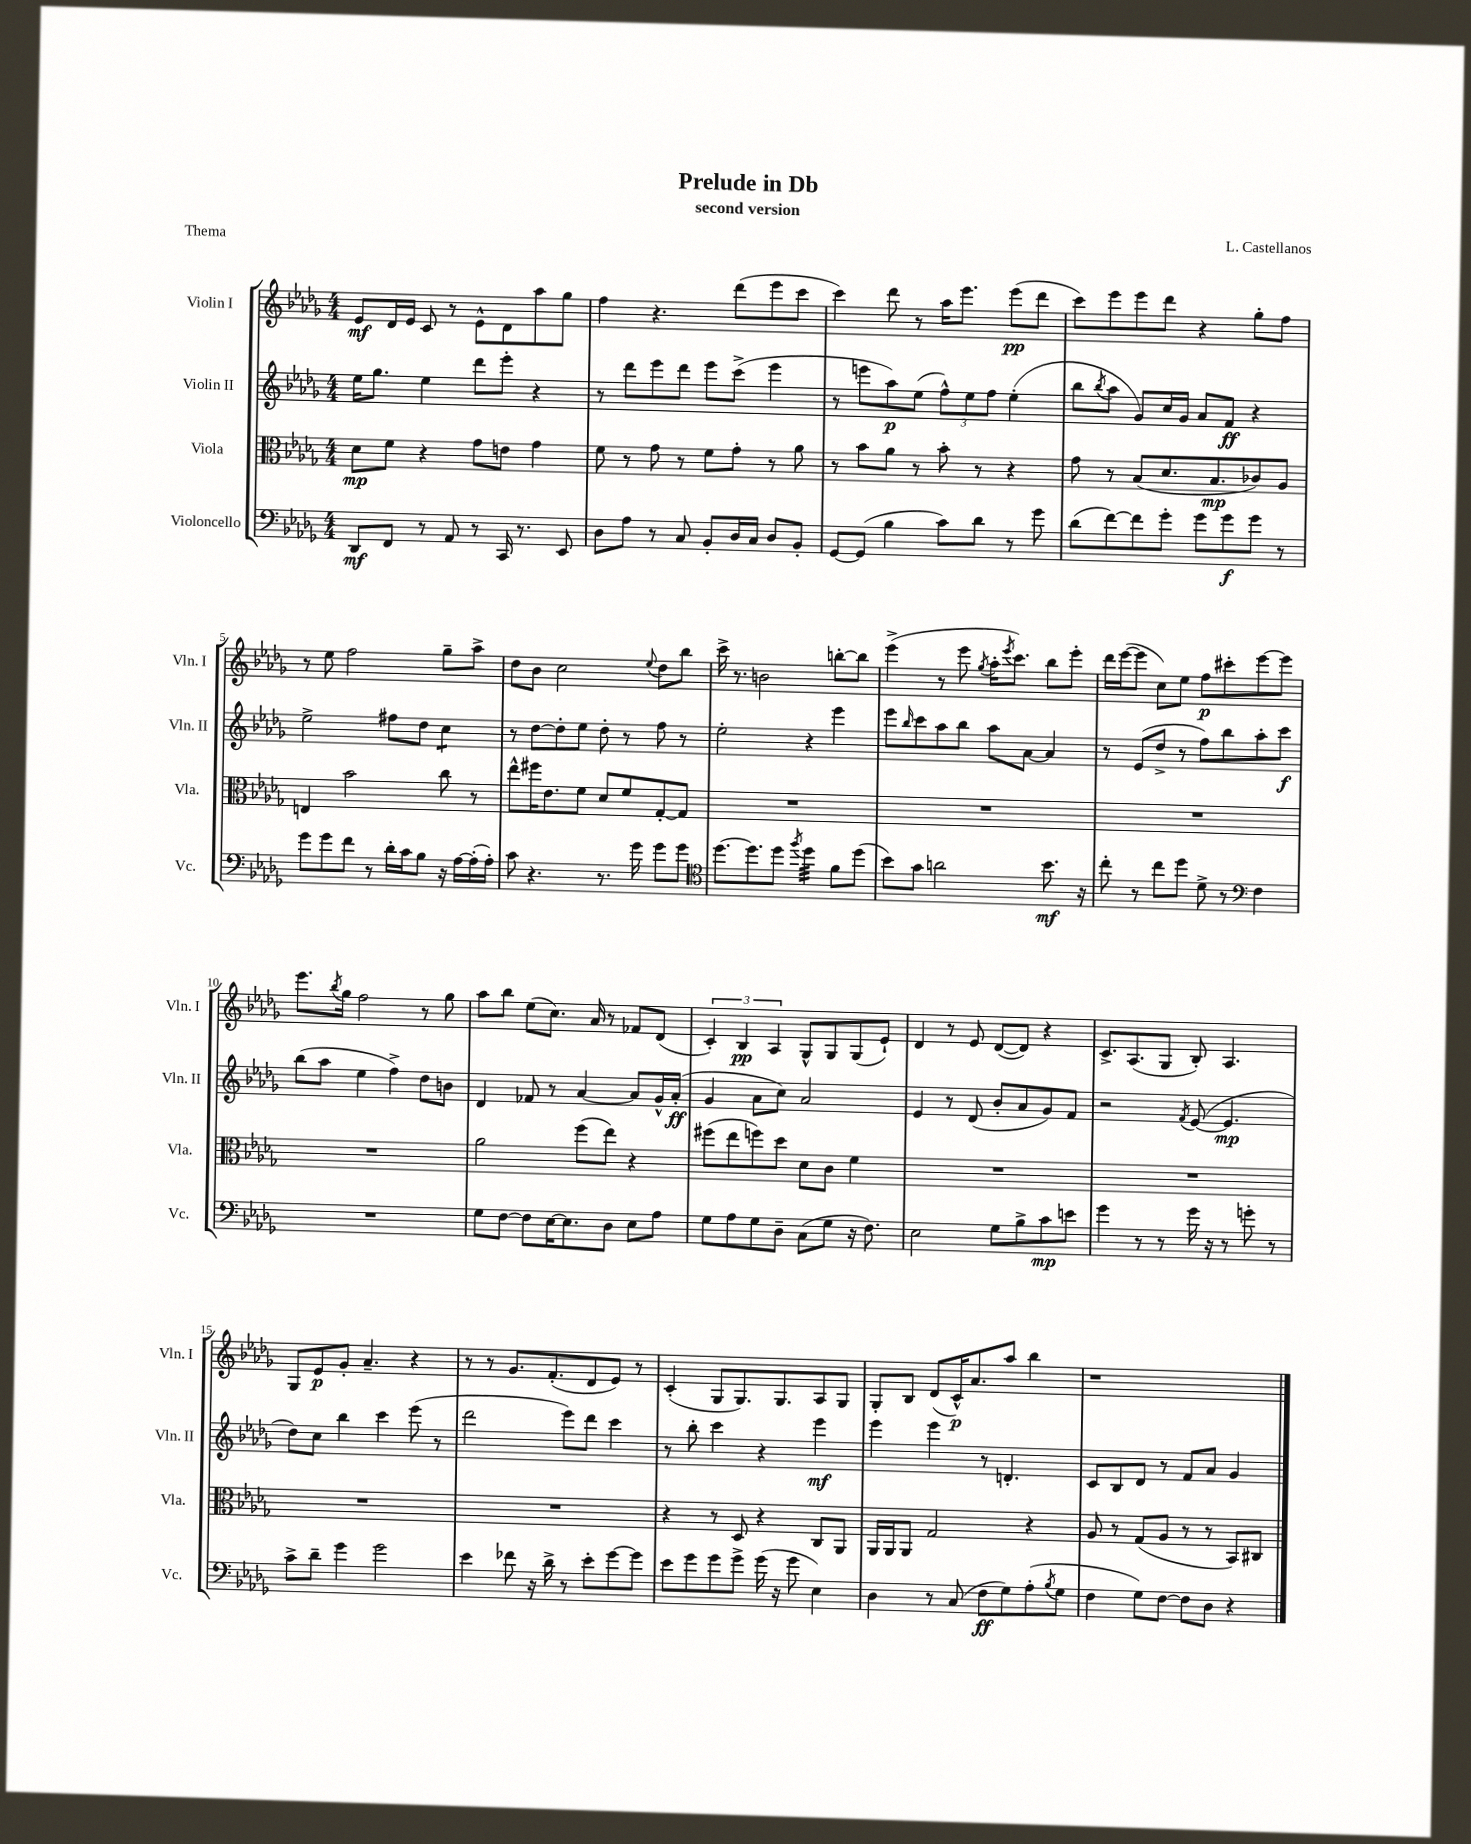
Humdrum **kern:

**kern	**dynam	**kern	**dynam	**kern	**dynam	**kern	**dynam
*part4	*part4	*part3	*part3	*part2	*part2	*part1	*part1
*staff4	*staff4	*staff3	*staff3	*staff2	*staff2	*staff1	*staff1
*I"Violoncello	*	*I"Viola	*	*I"Violin II	*	*I"Violin I	*
*I'Vc.	*	*I'Vla.	*	*I'Vln. II	*	*I'Vln. I	*
*clefF4	*	*clefC3	*	*clefG2	*	*clefG2	*
*k[b-e-a-d-g-]	*	*k[b-e-a-d-g-]	*	*k[b-e-a-d-g-]	*	*k[b-e-a-d-g-]	*
*M4/4	*	*M4/4	*	*M4/4	*	*M4/4	*
=1	=1	=1	=1	=1	=1	=1	=1
8DD-/L	mf	8d-\L	mp	16ee-\KL	.	8e-/L	mf
.	.	.	.	8.gg-\J	.	.	.
8FF/J	.	8f\J	.	.	.	16d-/L	.
.	.	.	.	.	.	16e-/JJ	.
8r	.	4r	.	4ee-\	.	8c/	.
8AA-/	.	.	.	.	.	8r	.
8r	.	8g-\L	.	8ddd-\L	.	8e-^^\L	.
16CC/	.	8en\J	.	8eee-'\J	.	8d-\	.
8.r	.	.	.	.	.	.	.
.	.	4g-\	.	4r	.	8aa-\	.
8EE-/	.	.	.	.	.	8gg-\J	.
=2	=2	=2	=2	=2	=2	=2	=2
8D-\L	.	8f\	.	8r	.	4ff\	.
8A-\J	.	8r	.	8ddd-\L	.	.	.
8r	.	8g-\	.	8eee-\	.	4.r	.
8C/	.	8r	.	8ddd-\J	.	.	.
8BB-'/L	.	8f\L	.	8eee-\L	.	.	.
16D-/L	.	8g-'\J	.	(8ccc^\J	.	(8ddd-\L	.
16C/JJ	.	.	.	.	.	.	.
8D-/L	.	8r	.	4eee-\	.	8eee-\	.
8BB-'/J	.	8a-\	.	.	.	8ccc\J	.
=3	=3	=3	=3	=3	=3	=3	=3
[8GG-/L	.	8r	.	8r	.	4ccc\)	.
(8GG-/J]	.	8b-\L	.	8eeen\L	.	.	.
4B-\	.	8a-\J	.	8aa-\)	p	8ddd-\	.
.	.	8r	.	(8ee-\J	.	8r	.
8c\L)	.	8b-'\	.	12ff^^\L)	.	16aa-\KL	.
.	.	.	.	.	.	8.eee-\J	.
.	.	.	.	12ee-\	.	.	.
8d-\J	.	8r	.	.	.	.	.
.	.	.	.	12ff\J	.	.	.
8r	.	4r	.	(4ee-'\	.	(8eee-\L	pp
8g-\	.	.	.	.	.	8ddd-\J	.
=4	=4	=4	=4	=4	=4	=4	=4
(8d-\L	.	8g-\	.	8bb-\L	.	8ccc\L)	.
.	.	.	.	8qbb-/	.	.	.
[8f\)	.	8r	.	8aa-\J	.	8eee-\	.
8f\]	.	(8B-/L	.	8g-/L)	.	8eee-\	.
8g-'\J	.	8.d-/	.	16cc/L	.	8ddd-\J	.
.	.	.	.	16g-/JJ	.	.	.
8g-\L	.	.	.	8a-/L	.	4r	.
.	.	8.B-/	mp	.	.	.	.
8g-\	f	.	.	8f/J	ff	.	.
8g-\J	.	8c-X/)	.	4r	.	8gg-'\L	.
8r	.	8A-/J	.	.	.	8ff\J	.
!!LO:LB:g=z
=5	=5	=5	=5	=5	=5	=5	=5
8g-\L	.	4En/	.	2ee-^\	.	8r	.
8g-\	.	.	.	.	.	8ee-\	.
8f\J	.	2b-\	.	.	.	2ff\	.
8r	.	.	.	.	.	.	.
16d-'\LL	.	.	.	8ff#X\L	.	.	.
16c\J	.	.	.	.	.	.	.
8B-\J	.	.	.	8dd-\J	.	.	.
*	*	*	*	*tremolo	*	*	*
16r	.	8cc\	.	8cc\L	.	8gg-~\L	.
[16A-\LL	.	.	.	.	.	.	.
(16A-'\]	.	8r	.	8cc\J	.	8aa-^\J	.
*	*	*	*	*Xtremolo	*	*	*
16A-'\JJ)	.	.	.	.	.	.	.
=6	=6	=6	=6	=6	=6	=6	=6
8c\	.	8ee-^^\L	.	8r	.	8dd-\L	.
4.r	.	16ff#X\K	.	[8dd-\L	.	8b-\J	.
.	.	8.e-\	.	.	.	.	.
.	.	.	.	8dd-'\]	.	2cc\	.
.	.	8f\J	.	8ee-\J	.	.	.
8.r	.	8d-/L	.	8dd-'\	.	.	.
.	.	8f/	.	8r	.	.	.
16g-\	.	.	.	.	.	.	.
.	.	.	.	.	.	8qqee-/	.
8g-\L	.	[8G-'/	.	8ff\	.	8dd-\L	.
8g-\J	.	8G-/J]	.	8r	.	8bb-\J	.
=7	=7	=7	=7	=7	=7	=7	=7
*clefC4	*	*	*	*	*	*	*
[8.dd-\L	.	1r	.	2ee-'\	.	16ccc^\	.
.	.	.	.	.	.	8.r	.
8.dd-\]	.	.	.	.	.	.	.
.	.	.	.	.	.	2bn\	.
8dd-\J	.	.	.	.	.	.	.
8qff/	.	.	.	.	.	.	.
*tremolo	*	*	*	*	*	*	*
32dd-\LLL	.	.	.	4r	.	.	.
32dd-\	.	.	.	.	.	.	.
32dd-\	.	.	.	.	.	.	.
32dd-\	.	.	.	.	.	.	.
32dd-\	.	.	.	.	.	.	.
32dd-\	.	.	.	.	.	.	.
32dd-\	.	.	.	.	.	.	.
32dd-\JJJ	.	.	.	.	.	.	.
*Xtremolo	*	*	*	*	*	*	*
8f\L	.	.	.	4eee-\	.	[8bbn'\L	.
(8dd-\J	.	.	.	.	.	8bb\J]	.
=8	=8	=8	=8	=8	=8	=8	=8
8b-\L)	.	1r	.	8eee-\L	.	(4eee-^\	.
.	.	.	.	16qqbb-/	.	.	.
8g-\J	.	.	.	8ccc\	.	.	.
2an\	.	.	.	8aa-\	.	8r	.
.	.	.	.	8bb-\J	.	8eee-\	.
.	.	.	.	.	.	8qgg-/	.
.	.	.	.	8aa-\L	.	16aa-'\KL	.
.	.	.	.	.	.	8qeee-/	.
.	.	.	.	.	.	8.ccc\J)	.
.	.	.	.	[8a-\J	.	.	.
8.b-\	mf	.	.	4a-/]	.	8bb-\L	.
.	.	.	.	.	.	8eee-'\J	.
16r	.	.	.	.	.	.	.
=9	=9	=9	=9	=9	=9	=9	=9
8cc'\	.	1r	.	8r	.	16ddd-\LL	.
.	.	.	.	.	.	([16eee-\J	.
8r	.	.	.	(8e-/L	.	8eee-\J]	.
8cc\L	.	.	.	8dd-^/J	.	8cc\L)	.
8dd-\J	.	.	.	8r	.	8ee-\J	.
8d-^\	.	.	.	8ff\L)	.	8ff\L	p
8r	.	.	.	8bb-\	.	8ccc#X'\	.
*clefF4	*	*	*	*	*	*	*
4F\	.	.	.	8aa-'\	.	[8eee-\	.
.	.	.	.	8ccc\J	f	8eee-\J]	.
!!LO:LB:g=z
=10	=10	=10	=10	=10	=10	=10	=10
1r	.	1r	.	(8bb-\L	.	8.eee-\L	.
.	.	.	.	8aa-\J	.	.	.
.	.	.	.	.	.	8qbb-/	.
.	.	.	.	.	.	16gg-\Jk	.
.	.	.	.	4ee-\	.	2ff\	.
.	.	.	.	4ff^\)	.	.	.
.	.	.	.	8dd-\L	.	8r	.
.	.	.	.	8bn\J	.	8gg-\	.
=11	=11	=11	=11	=11	=11	=11	=11
8G-\L	.	2a-\	.	4d-/	.	8aa-\L	.
[8F\J	.	.	.	.	.	8bb-\J	.
8F\L]	.	.	.	8f-X/	.	(8ee-\L	.
[16E-\K	.	.	.	8r	.	8.cc\J)	.
8.E-\]	.	.	.	.	.	.	.
.	.	(8ff\L	.	[4a-/	.	.	.
.	.	.	.	.	.	16a-/	.
8D-\J	.	8ee-\J)	.	.	.	8r	.
8E-\L	.	4r	.	8a-/L]	.	8f-X/L	.
8A-\J	.	.	.	16g-^^/L	.	(8d-/J	.
.	.	.	.	(16a-'/JJ	ff	.	.
=12	=12	=12	=12	=12	=12	=12	=12
8G-\L	.	(8ff#X\L	.	4g-/	.	6c'/)	.
8A-\	.	8ee-\	.	.	.	.	.
.	.	.	.	.	.	6B-/	pp
8G-\	.	8ffn\)	.	8a-\L	.	.	.
.	.	.	.	.	.	6A-/	.
8D-~\J	.	8dd-\J	.	8cc\J)	.	.	.
(8C\L	.	8d-\L	.	2a-/	.	8G-^^/L	.
8G-\J	.	8c\J	.	.	.	8G-/	.
16r	.	4f\	.	.	.	(8G-/	.
8.F\)	.	.	.	.	.	.	.
.	.	.	.	.	.	8e-`/J)	.
=13	=13	=13	=13	=13	=13	=13	=13
2E-\	.	1r	.	4e-/	.	4d-/	.
.	.	.	.	8r	.	8r	.
.	.	.	.	(8d-/	.	8e-/	.
8G-\L	.	.	.	8b-'/L	.	([8d-/L	.
8B-^\	.	.	.	8a-/	.	8d-/J])	.
8c\	mp	.	.	8g-/)	.	4r	.
8en\J	.	.	.	8f/J	.	.	.
=14	=14	=14	=14	=14	=14	=14	=14
4g-\	.	1r	.	2r	.	8.c^/L	.
.	.	.	.	.	.	(8.A-/	.
8r	.	.	.	.	.	.	.
8r	.	.	.	.	.	8G-/J	.
.	.	.	.	8qf/	.	.	.
16g-\	.	.	.	([8e-/	.	8B-'/)	.
16r	.	.	.	.	.	.	.
8r	.	.	.	4.e-/]	mp	4.A-/	.
8gn'\	.	.	.	.	.	.	.
8r	.	.	.	.	.	.	.
!!LO:LB:g=z
=15	=15	=15	=15	=15	=15	=15	=15
8c^\L	.	1r	.	8dd-\L)	.	8G-/L	.
8d-~\J	.	.	.	8cc\J	.	8e-/	p
4g-\	.	.	.	4bb-\	.	8g-'/J	.
.	.	.	.	.	.	4.a-~/	.
2g-\	.	.	.	4ccc\	.	.	.
.	.	.	.	(8eee-\	.	4r	.
.	.	.	.	8r	.	.	.
=16	=16	=16	=16	=16	=16	=16	=16
4e-\	.	1r	.	2ddd-\	.	8r	.
.	.	.	.	.	.	8r	.
8f-X\	.	.	.	.	.	8.g-/L	.
16r	.	.	.	.	.	.	.
16d-^\	.	.	.	.	.	(8.f'/	.
8r	.	.	.	8eee-\L)	.	.	.
8e-'\L	.	.	.	8ddd-\J	.	8d-/	.
[8g-\	.	.	.	4ccc\	.	8e-/J)	.
8g-\J]	.	.	.	.	.	8r	.
=17	=17	=17	=17	=17	=17	=17	=17
8e-\L	.	4r	.	8r	.	(4c'/	.
8g-\	.	.	.	8bb-'\	.	.	.
8g-\	.	8r	.	4ccc\	.	8G-/L	.
8g-^\J	.	8D-/	.	.	.	8.G-/)	.
(16g-\	.	4r	.	4r	.	.	.
16r	.	.	.	.	.	8.G-/	.
8g-\	.	.	.	.	.	.	.
4E-\)	.	8C/L	.	4eee-\	mf	8A-/	.
.	.	8AA-/J	.	.	.	8G-/J	.
=18	=18	=18	=18	=18	=18	=18	=18
4D-\	.	16AA-/LL	.	4eee-\	.	8G-'/L	.
.	.	16AA-/J	.	.	.	.	.
.	.	8AA-/J	.	.	.	8B-/J	.
8r	.	2G-/	.	4eee-\	.	(8d-/L	.
(8C/	.	.	.	.	.	16c^^/K)	p
.	.	.	.	.	.	8.a-/	.
8F\L	ff	.	.	8r	.	.	.
8G-\)	.	.	.	4.dn'/	.	8aa-/J	.
(8A-'\	.	4r	.	.	.	4bb-\	.
8qB-/	.	.	.	.	.	.	.
8G-\J	.	.	.	.	.	.	.
=19	=19	=19	=19	=19	=19	=19	=19
4F\	.	8A-/	.	8c/L	.	1r	.
.	.	8r	.	8B-/	.	.	.
8G-\L)	.	(8G-/L	.	8d-/J	.	.	.
[8F\J	.	8A-/J	.	8r	.	.	.
8F\L]	.	8r	.	8f/L	.	.	.
8D-\J	.	8r	.	8a-/J	.	.	.
4r	.	8BB-/L)	.	4g-/	.	.	.
.	.	8C#X/J	.	.	.	.	.
==	==	==	==	==	==	==	==
*-	*-	*-	*-	*-	*-	*-	*-
